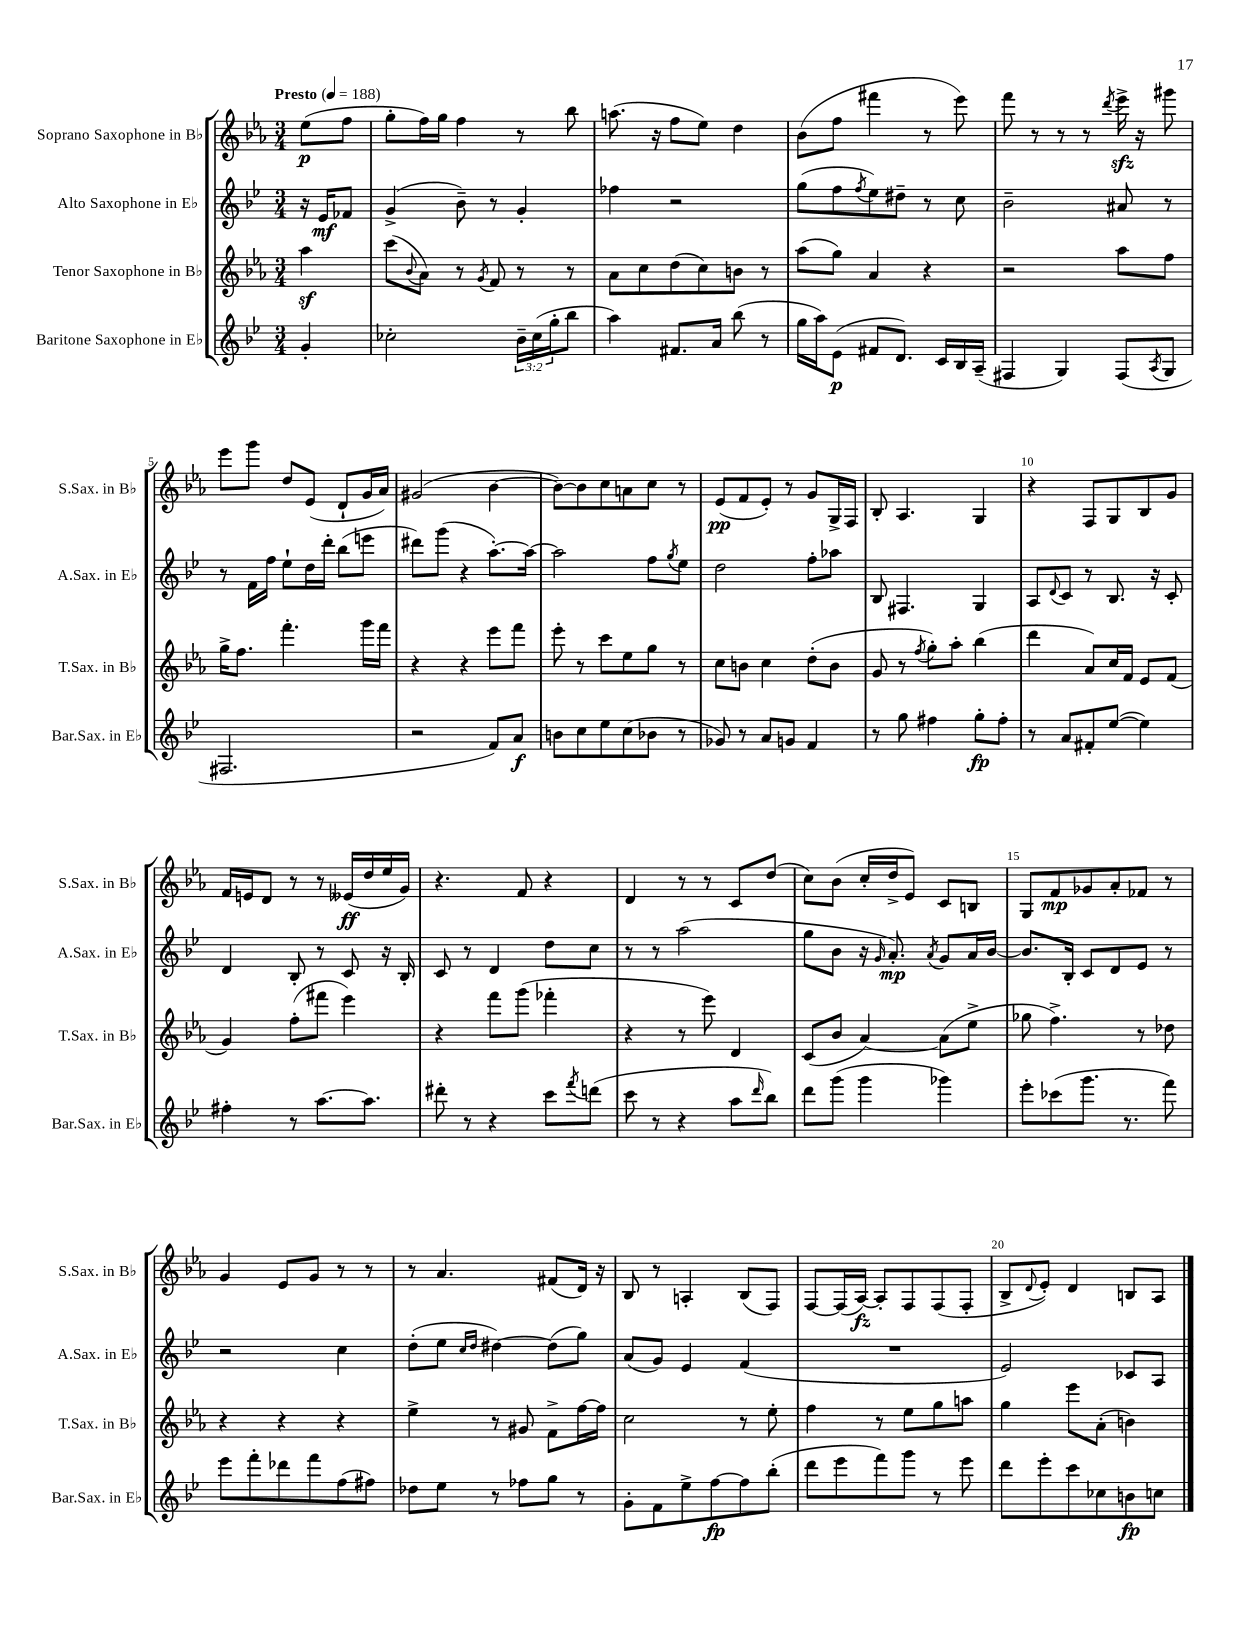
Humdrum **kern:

**kern	**dynam	**kern	**kern	**dynam	**kern	**dynam
*part4	*part4	*part3	*part2	*part2	*part1	*part1
*staff4	*staff4	*staff3	*staff2	*staff2	*staff1	*staff1
*I"Baritone Saxophone in E♭	*	*I"Tenor Saxophone in B♭	*I"Alto Saxophone in E♭	*	*I"Soprano Saxophone in B♭	*
*I'Bar.Sax. in E♭	*	*I'T.Sax. in B♭	*I'A.Sax. in E♭	*	*I'S.Sax. in B♭	*
*clefG2	*	*clefG2	*clefG2	*	*clefG2	*
*k[b-e-]	*	*k[b-e-a-]	*k[b-e-]	*	*k[b-e-a-]	*
*M3/4	*	*M3/4	*M3/4	*	*M3/4	*
*MM188	*	*MM188	*MM188	*	*MM188	*
=	=	=	=	=	=	=
!	!	!	!	!	!LO:TX:a:B:t=Presto	!
4g'/	.	4aa-z\	16r	.	(8ee-\L	p
.	.	.	16e-/KL	mf	.	.
.	.	.	8f-X/J	.	8ff\J	.
=1	=1	=1	=1	=1	=1	=1
2cc-X'\	.	(8ccc\L	(4g^/	.	8gg'\L	.
.	.	8qqb-/	.	.	.	.
.	.	8a-\J)	.	.	16ff\L)	.
.	.	.	.	.	16gg\JJ	.
.	.	8r	8b-~\)	.	4ff\	.
.	.	8qg/	.	.	.	.
.	.	8f/	8r	.	.	.
24b-~\LL	.	8r	4g'/	.	8r	.
(24cc-\	.	.	.	.	.	.
24gg'\J	.	.	.	.	.	.
8bb-\J	.	8r	.	.	8bb-\	.
=2	=2	=2	=2	=2	=2	=2
4aa\)	.	8a-\L	4ff-X\	.	(8.aan\	.
.	.	8cc\	.	.	.	.
.	.	.	.	.	16r	.
8.f#X/L	.	(8dd\	2r	.	8ff\L	.
.	.	8cc\)	.	.	8ee-\J)	.
16a/Jk	.	.	.	.	.	.
(8bb-\	.	8bn\J	.	.	4dd\	.
8r	.	8r	.	.	.	.
=3	=3	=3	=3	=3	=3	=3
16gg\LL	.	(8aa-\L	(8gg\L	.	(8b-\L	.
16aa\J)	.	.	.	.	.	.
(8e-\J	p	8gg\J)	8ff\	.	8ff\J	.
.	.	.	8qff/	.	.	.
8f#X/L	.	4a-/	8ee-\)	.	4fff#X\	.
8.d/J)	.	.	8dd#X~\J	.	.	.
.	.	4r	8r	.	8r	.
16c/LL	.	.	.	.	.	.
16B-/	.	.	8cc\	.	8eee-\)	.
(16A~/JJ	.	.	.	.	.	.
=4	=4	=4	=4	=4	=4	=4
4F#X/	.	2r	2b-~\	.	8fff\	.
.	.	.	.	.	8r	.
4G/)	.	.	.	.	8r	.
.	.	.	.	.	8r	.
.	.	.	.	.	8qddd/	.
(8F#/L	.	8aa-\L	8a#X/	.	16eee-zz^\	.
.	.	.	.	.	16r	.
8qA/	.	.	.	.	.	.
8G/J	.	8ff\J	8r	.	8ggg#X\	.
!!LO:LB:g=z
=5	=5	=5	=5	=5	=5	=5
2.F#X/	.	16gg^\KL	8r	.	8eee-\L	.
.	.	8.ff\J	.	.	.	.
.	.	.	16f\LL	.	8ggg\J	.
.	.	.	16ff\JJ	.	.	.
.	.	4.fff'\	8ee-`\L	.	8dd/L	.
.	.	.	16dd\L	.	(8e-/J	.
.	.	.	16ddd'\JJ	.	.	.
.	.	.	(8bb-\L	.	8d`/L	.
.	.	16ggg\LL	8eeen\J	.	16g/L	.
.	.	16fff\JJ	.	.	16a-/JJ)	.
=6	=6	=6	=6	=6	=6	=6
2r	.	4r	8ddd#X\L)	.	(2g#X/	.
.	.	.	(8ggg\J	.	.	.
.	.	4r	4r	.	.	.
8f/L)	.	8eee-\L	[8.aa'\L)	.	[4b-\	.
8a/J	f	8fff\J	.	.	.	.
.	.	.	16aa\Jk_	.	.	.
=7	=7	=7	=7	=7	=7	=7
8bn\L	.	8eee-'\	2aa\]	.	8b-\L_)	.
8cc\	.	8r	.	.	8b-\]	.
8ee-\	.	8ccc\L	.	.	8cc\	.
(8cc\	.	8ee-\	.	.	8an\	.
8b-X\J	.	8gg\J	8ff\L	.	8cc\J	.
.	.	.	8qgg/	.	.	.
8r	.	8r	8ee-\J	.	8r	.
=8	=8	=8	=8	=8	=8	=8
8g-X/)	.	8cc\L	2dd\	.	(8e-/L	pp
8r	.	8bn\J	.	.	8f/	.
8a/L	.	4cc\	.	.	8e-'/J)	.
8gn/J	.	.	.	.	8r	.
4f/	.	(8dd'\L	8ff'\L	.	8g/L	.
.	.	8b\J	8aa-X\J	.	16G^/L	.
.	.	.	.	.	16F/JJ	.
=9	=9	=9	=9	=9	=9	=9
8r	.	8g/	8B-/	.	8B-'/	.
8gg\	.	8r	4.F#X/	.	4.A-/	.
.	.	8qff/	.	.	.	.
4ff#X\	.	8gg'\L)	.	.	.	.
.	.	8aa-'\J	.	.	.	.
8gg'\L	fp	(4bb-\	4G/	.	4G/	.
8ff#'\J	.	.	.	.	.	.
=10	=10	=10	=10	=10	=10	=10
8r	.	4ddd\	8A/L	.	4r	.
.	.	.	8qqd/	.	.	.
8a/L	.	.	8c/J	.	.	.
8f#X'/	.	8a-/L)	8r	.	8F/L	.
([8ee-/J	.	16cc/L	8.B-/	.	8G/	.
.	.	16f/JJ	.	.	.	.
4ee-\])	.	8e-/L	.	.	8B-/	.
.	.	.	16r	.	.	.
.	.	(8f/J	8c'/	.	8g/J	.
!!LO:LB:g=z
=11	=11	=11	=11	=11	=11	=11
4ff#X'\	.	4g/)	4d/	.	16f/LL	.
.	.	.	.	.	16en/J	.
.	.	.	.	.	8d/J	.
8r	.	(8ff'\L	8B-'/	.	8r	.
[8.aa\L	.	8fff#X\J	8r	.	8r	.
.	.	4eee-\)	8c/	.	(16e--X/LL	ff
8.aa\J]	.	.	.	.	16dd/	.
.	.	.	16r	.	16ee-/	.
.	.	.	16B-'/	.	16g/JJ)	.
=12	=12	=12	=12	=12	=12	=12
8ddd#X'\	.	4r	8c/	.	4.r	.
8r	.	.	8r	.	.	.
4r	.	8fff\L	4d/	.	.	.
.	.	(8ggg\J	.	.	8f/	.
8ccc\L	.	4fff-X'\	8dd\L	.	4r	.
8qfff/	.	.	.	.	.	.
(8dddn\J	.	.	8cc\J	.	.	.
=13	=13	=13	=13	=13	=13	=13
8ccc\	.	4r	8r	.	4d/	.
8r	.	.	8r	.	.	.
4r	.	8r	(2aa\	.	8r	.
.	.	8eee-\)	.	.	8r	.
8aa\L	.	4d/	.	.	8c/L	.
16qqddd/	.	.	.	.	.	.
8bb-\J)	.	.	.	.	(8dd/J	.
=14	=14	=14	=14	=14	=14	=14
8ddd\L	.	(8c/L	8gg\L	.	8cc\L)	.
(8ggg\J	.	8b-/J	8b-\J	.	(8b-\J	.
4ggg\	.	[4a-/)	16r	.	16cc'/LL	.
.	.	.	16qqg/	.	.	.
.	.	.	8.a'/)	mp	16dd^/J	.
.	.	.	.	.	8e-/J)	.
.	.	.	8qa/	.	.	.
4ggg-X\)	.	(8a-\L]	8g/L	.	8c/L	.
.	.	8ee-^\J	16a/L	.	8Bn/J	.
.	.	.	[16b-/JJ	.	.	.
=15	=15	=15	=15	=15	=15	=15
8eee-'\L	.	8gg-X\	8.b-/L]	.	8G/L	.
(8ccc-X\	.	4.ff^\)	.	.	8f/	mp
.	.	.	16B-'/Jk	.	.	.
8.ggg\J	.	.	8c/L	.	8g-X/	.
.	.	.	8d/	.	8a-'/	.
8.r	.	.	.	.	.	.
.	.	8r	8e-/J	.	8f-X/J	.
8fff\)	.	8dd-X\	8r	.	8r	.
!!LO:LB:g=z
=16	=16	=16	=16	=16	=16	=16
8eee-\L	.	4r	2r	.	4g/	.
8fff'\	.	.	.	.	.	.
8ddd-X\	.	4r	.	.	8e-/L	.
8fff\	.	.	.	.	8g/J	.
(8ff\	.	4r	4cc\	.	8r	.
8ff#X\J)	.	.	.	.	8r	.
=17	=17	=17	=17	=17	=17	=17
8dd-X\L	.	4ee-^\	(8dd'\L	.	8r	.
8ee-\J	.	.	8ee-\J	.	4.a-/	.
.	.	.	16qqcc/LL	.	.	.
.	.	.	16qqdd/JJ	.	.	.
8r	.	8r	[4dd#X\)	.	.	.
8ff-X\L	.	8g#X/	.	.	.	.
8gg\J	.	8f^\L	(8dd#\L]	.	(8f#X/L	.
8r	.	[16ff\L	8gg\J)	.	16d/Jk)	.
.	.	16ff\JJ]	.	.	16r	.
=18	=18	=18	=18	=18	=18	=18
8g'\L	.	2cc\	(8a/L	.	8B-/	.
8f\	.	.	8g/J)	.	8r	.
8ee-^\	.	.	4e-/	.	4An'/	.
[8ff\	fp	.	.	.	.	.
8ff\]	.	8r	(4f/	.	(8B-/L	.
(8bb-'\J	.	8ee-'\	.	.	8F/J)	.
=19	=19	=19	=19	=19	=19	=19
8ddd\L	.	4ff\	2.r	.	[8F/L	.
8eee-\	.	.	.	.	(16F/L]	.
.	.	.	.	.	[16A-/JJ)	fz
8fff\)	.	8r	.	.	8A-'/L]	.
8ggg\J	.	8ee-\L	.	.	8F/	.
8r	.	8gg\	.	.	(8F/	.
8eee-\	.	8aan\J	.	.	8F'/J	.
=20	=20	=20	=20	=20	=20	=20
8ddd\L	.	4gg\	2e-/)	.	8B-^/L	.
.	.	.	.	.	8qqd/	.
8eee-'\	.	.	.	.	8e-'/J)	.
8ccc\	.	8eee-\L	.	.	4d/	.
8cc-X\	.	(8a-'\J	.	.	.	.
8bn\	fp	4bn\)	8c-X/L	.	8Bn/L	.
8ccn\J	.	.	8A/J	.	8A-/J	.
==	==	==	==	==	==	==
*-	*-	*-	*-	*-	*-	*-
